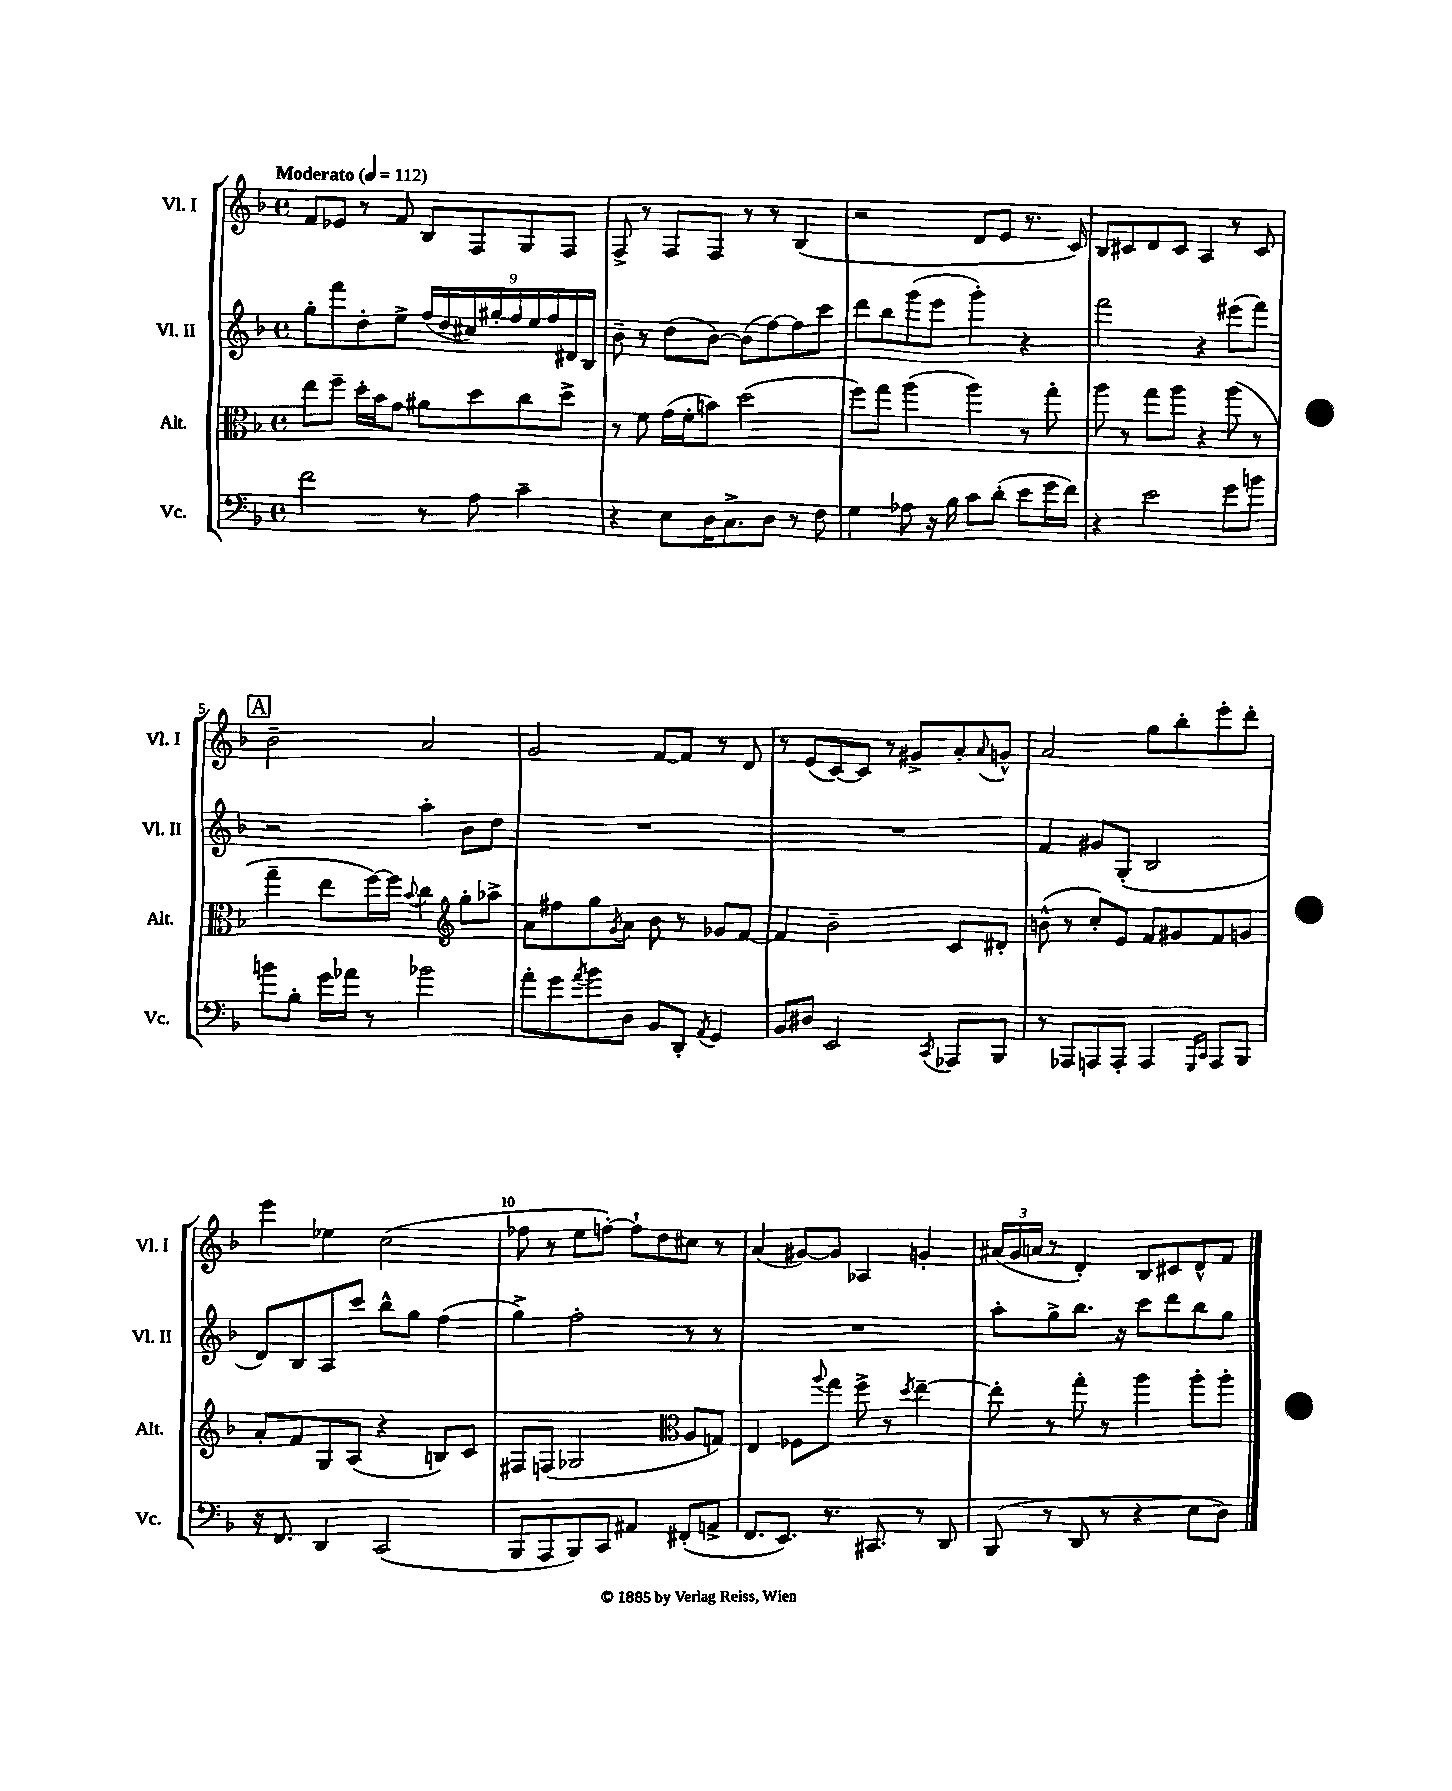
<<
\new StaffGroup <<
\new Staff = "s0" \with { instrumentName = "Vl. I" shortInstrumentName = "Vl. I" } {
    \clef treble \key f \major \defaultTimeSignature \time 4/4 \tempo "Moderato" 4 = 112
    f'8 ees'8 r8 f'8 bes8 f8 g8 f8 |
    f8-> r8 f8 f8 r8 r8 bes4( |
    r2 d'8 e'8 r8. c'16) |
    bes8 cis'8 d'8 cis'8 a4 r8 cis'8 |
    \mark \markup { \box "A" } bes'2-- a'2 |
    g'2 f'8~ f'8 r8 d'8 |
    r8 e'8( c'8~) c'8 r8 gis'8-> a'8-. \appoggiatura { a'8 } g'8-^ |
    a'2 g''8 bes''8-. e'''8-. d'''8-. |
    e'''4 ees''4 c''2( |
    fes''8 r8 e''8 f''8~-.) f''8-! d''8 cis''8 r8 |
    a'4( gis'8~) gis'8 aes4 g'4-. |
    \tuplet 3/2 { ais'16( g'16 a'16 } r8 d'4-.) bes8 cis'8 d'8-^ f'8 \bar "|." |
}
\new Staff = "s1" \with { instrumentName = "Vl. II" shortInstrumentName = "Vl. II" } {
    \clef treble \key f \major \defaultTimeSignature \time 4/4
    g''8-. f'''8 d''8-. e''8-> \tuplet 9/8 { f''16( d''16 cis''16) gis''16-. f''16 e''16 f''16 dis'16 bes16 } |
    bes'8-- r8 d''8( bes'8~) bes'8( f''8~) f''8 c'''8 |
    d'''8 bes''8 g'''8( e'''8 g'''4-.) r4 |
    f'''2 r4 eis'''8( f'''8) |
    \mark \markup { \box "A" } r2 a''4-. bes'8 d''8 |
    R1 |
    R1 |
    f'4 gis'8 g8-.( bes2 |
    d'8) bes8 a8 c'''8 bes''8-^ g''8 f''4( |
    g''4->) f''2-. r8 r8 |
    R1 |
    a''8-. g''8-> bes''8. r16 c'''8 d'''8 bes''8 g''8 \bar "|." |
}
\new Staff = "s2" \with { instrumentName = "Alt." shortInstrumentName = "Alt." } {
    \clef alto \key f \major \defaultTimeSignature \time 4/4
    e''8 f''8-- d''16-. bes'16 g'8 ais'8 d''8 c''8 d''8-> |
    r8 f'8 g'16( f'16-. b'8) d''2( |
    f''8) g''8 a''4( a''4) r8 g''8-. |
    a''8 r8 g''8 a''8 r4 a''8( r8 |
    \mark \markup { \box "A" } g''4-- e''8 f''16~) f''16 \appoggiatura { bes'8 } c''4 \clef treble g''8-. aes''8-> |
    a'8 fis''8 g''8 \acciaccatura { g'8 } a'8 bes'8 r8 ges'8 f'8~ |
    f'4 bes'2-- c'8 dis'8-. |
    b'8-^( r8 c''8-.) e'8 f'8 gis'8 f'8 g'8 |
    a'8-. f'8 g8 a8( r4 b8) c'8 |
    fis8 f8( ges2 \clef alto a8 g8) |
    e4 fes8 \appoggiatura { a''8 } g''8 f''8-> r8 \acciaccatura { d''8 } e''4~-- |
    e''8-. r8 g''8-. r8 a''4 a''8-. a''8-. \bar "|." |
}
\new Staff = "s3" \with { instrumentName = "Vc." shortInstrumentName = "Vc." } {
    \clef bass \key f \major \defaultTimeSignature \time 4/4
    f'2 r8 a8 c'4-- |
    r4 e8 d16 c8.-> d8 r8 f8 |
    g4 aes8 r16 bes16 c'8 d'8-.( e'8 g'16 f'16) |
    r4 e'2 g'8 b'8 |
    \mark \markup { \box "A" } b'8 bes8-. g'16 aes'16 r8 bes'2 |
    a'8-. g'8 \acciaccatura { a'8 } bes'8 d8 bes,8 d,8-. \acciaccatura { a,8 } g,4 |
    bes,8 dis8 e,2 \acciaccatura { c,8 } aes,,8 bes,,8 |
    r8 aes,,8 a,,8 a,,8-. a,,4 \grace { g,,16 c,16 } a,,8 bes,,8 |
    r16 f,8. d,4 c,2( |
    bes,,8 a,,8 bes,,8) c,8 ais,4 fis,8-.( a,8-> |
    f,8. e,8.) r8. cis,8. r8 d,8 |
    bes,,8( r8 d,8 r8 r4 e8 d8) \bar "|." |
}
>>
>>
\layout { \context { \Score \override BarNumber.break-visibility = ##(#f #t #t) barNumberVisibility = #(every-nth-bar-number-visible 5) } }
